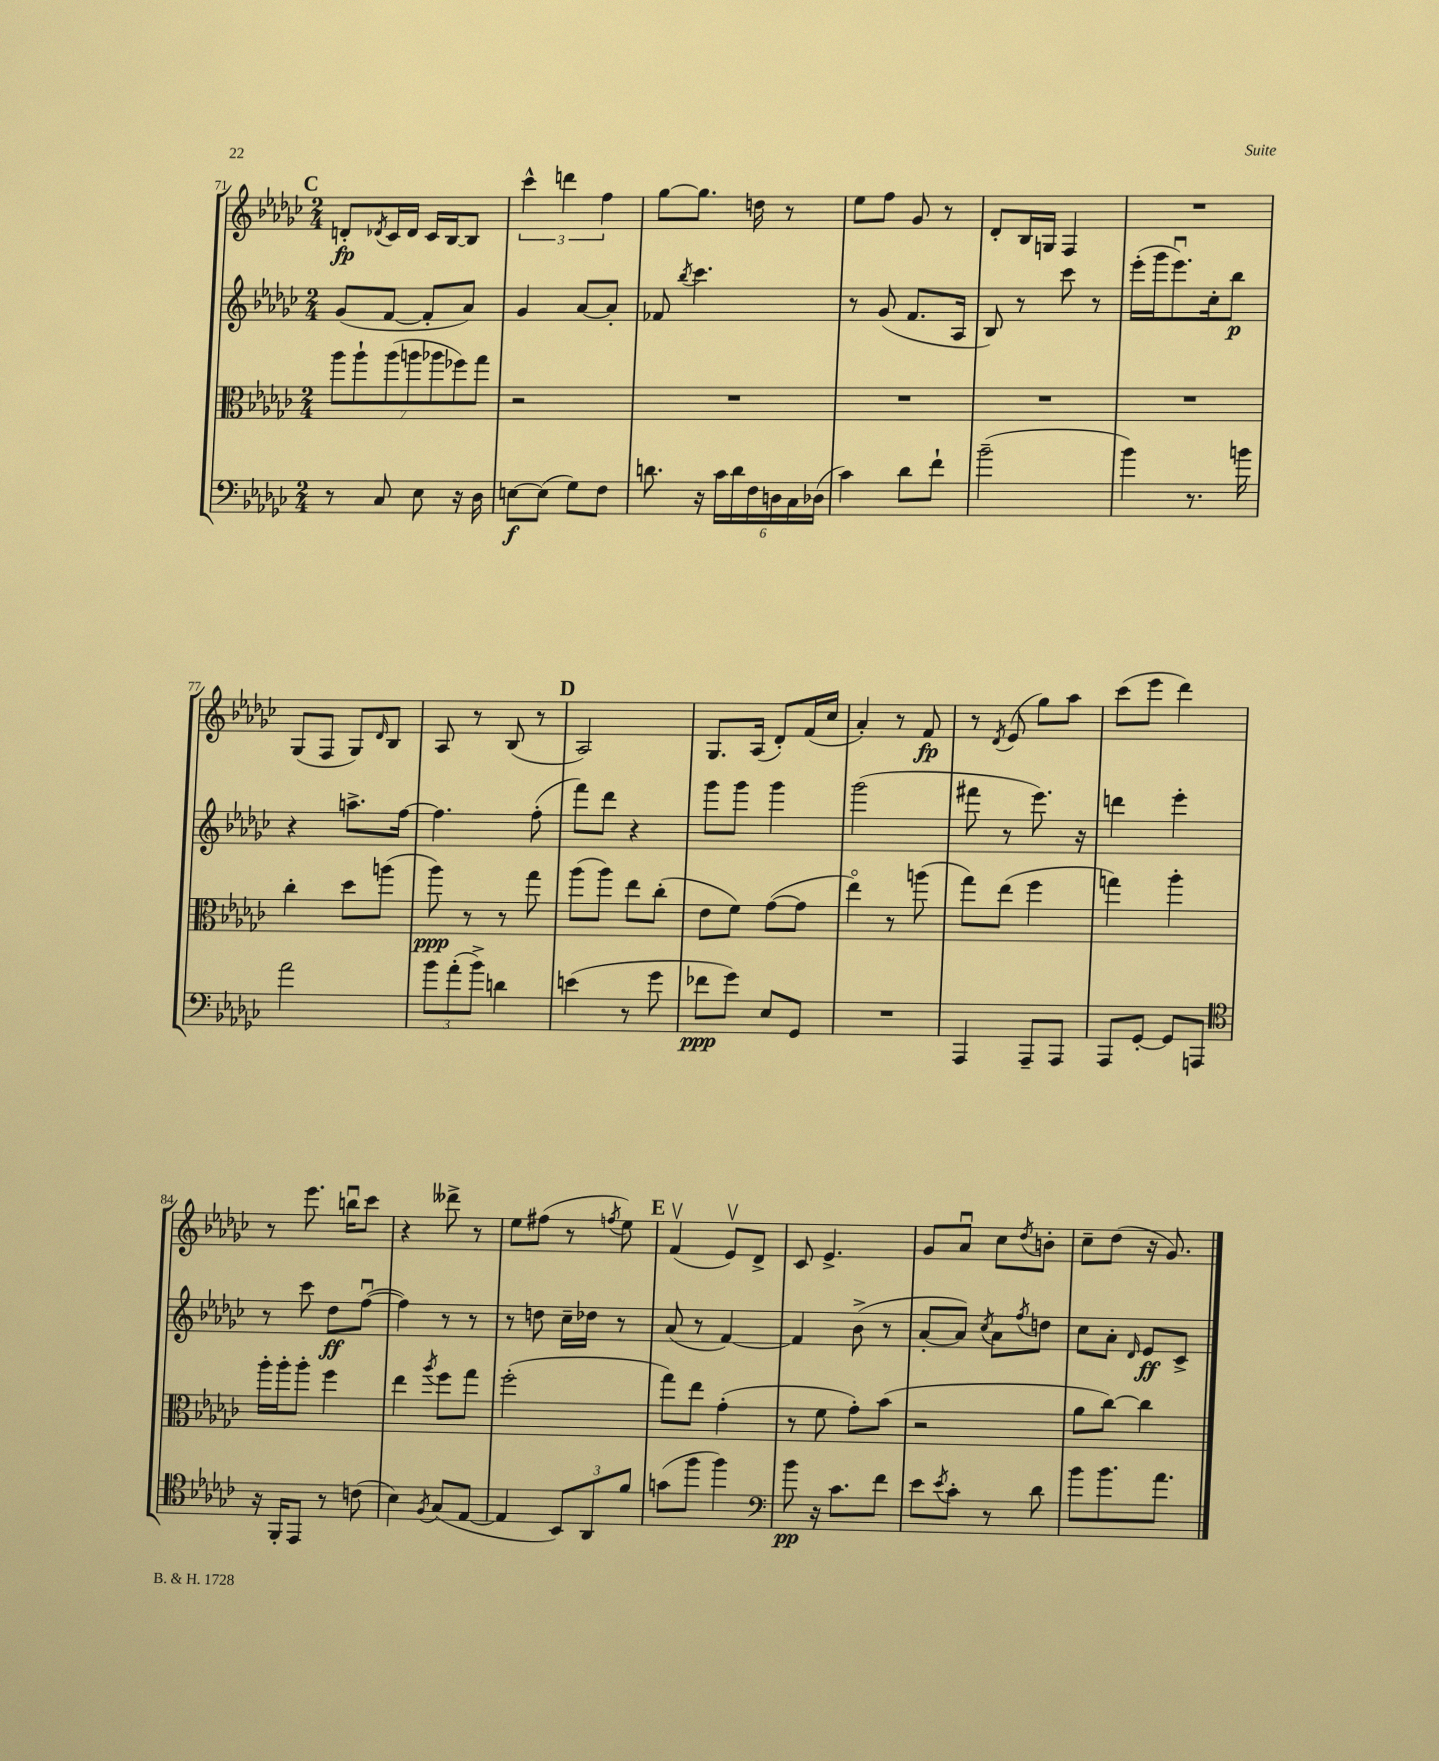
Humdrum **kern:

**kern	**kern	**kern	**kern
*staff4	*staff3	*staff2	*staff1
*clefF4	*clefC3	*clefG2	*clefG2
*k[b-e-a-d-g-c-]	*k[b-e-a-d-g-c-]	*k[b-e-a-d-g-c-]	*k[b-e-a-d-g-c-]
*M2/4	*M2/4	*M2/4	*M2/4
8r	14aa-\L	(8g-/L	8d'/L
.	14aa-`\	.	.
.	.	.	8qd-/
8C-/	.	[8f/J	16c-/L
.	(14aa-\	.	.
.	.	.	16d-/JJ
.	14aa\	.	.
8E-\	.	8f'/]L	16c-/LL
.	14aa-\	.	.
.	.	.	[16B-/J
.	14ff-\)	.	.
16r	.	8a-/J)	8B-/]J
.	14gg-\J	.	.
16D-\	.	.	.
=	=	=	=
[8E\L	2r	4g-/	6ccc-^^\
(8E\]J	.	.	.
.	.	.	6ddd\
8G-\L)	.	[8a-/L	.
.	.	.	6ff\
8F\J	.	8a-'/]J	.
=	=	=	=
8.d\	2r	8f-/	[8gg-\L
.	.	8qbb-/	.
.	.	4.ccc-\	8.gg-\]J
16r	.	.	.
24c-\LL	.	.	.
24d\	.	.	.
.	.	.	16dd\
24F\	.	.	.
24D\	.	.	8r
24C-\	.	.	.
(24D-\JJ	.	.	.
=	=	=	=
4c-\)	2r	8r	8ee-\L
.	.	(8g-/	8ff\J
8d-\L	.	8.f/L	8g-/
8f`\J	.	.	8r
.	.	16A-/Jk	.
=	=	=	=
(2b-~\	2r	8B-/)	8d-'/L
.	.	8r	16B-/L
.	.	.	16G/JJ
.	.	8ccc-\	4F/
.	.	8r	.
=	=	=	=
4b-\)	2r	(16eee-'\LL	2r
.	.	16ggg-\J	.
.	.	8.eee-u\)	.
8.r	.	.	.
.	.	16cc-'\k	.
.	.	8bb-\J	.
16b\	.	.	.
=	=	=	=
2a-\	4cc-'\	4r	(8G-/L
.	.	.	8F/J
.	8dd-\L	8.aa^\L	8G-/L)
.	.	.	16qqd-/
.	(8aa\J	.	8B-/J
.	.	[16ff\Jk	.
=	=	=	=
12b-\L	8aa-\)	4.ff\]	8A-/
(12a-'\	.	.	.
.	8r	.	8r
12b-^\J)	.	.	.
4d\	8r	.	(8B-/
.	8gg-\	(8ff'\	8r
=	=	=	=
(4e\	(8aa-\L	8fff\L)	2A-/)
.	8aa-\J)	8ddd-\J	.
8r	8ee-\L	4r	.
8g-\	(8cc-'\J	.	.
=	=	=	=
8f-\L	8e-\L	8ggg-\L	8.G-/L
8g-\J)	8f\J)	8ggg-\J	.
.	.	.	(16A-/Jk
8E-/L	([8g-\L	4ggg-\	8d-'/L)
8GG-/J	8g-\]J	.	(16f/L
.	.	.	16cc-/JJ
=	=	=	=
2r	4ee-o\)	(2ggg-\	4a-'/)
.	8r	.	8r
.	(8aa\	.	8f/
=	=	=	=
4AAA-/	8gg-\L)	8fff#\	8r
.	.	.	8qd-/
.	(8ee-\J	8r	(8e-/
8AAA-~/L	4ff\	8.eee-\)	8gg-\L)
8AAA-/J	.	.	8aa-\J
.	.	16r	.
=	=	=	=
8AAA-/L	4gg\)	4ddd\	(8ccc-\L
[8GG-'/J	.	.	8eee-\J
8GG-/]L	4aa-'\	4eee-'\	4ddd-\)
8AAA/J	.	.	.
=	=	=	=
*clefC4	*	*	*
16r	16aa-'\LL	8r	8r
16FF'/LK	16aa-'\J	.	.
8EE-/J	8aa-'\J	8ccc-\	8.eee-\
8r	4ff\	8dd-\L	.
.	.	.	16bbu\LK
(8c\	.	([8ffu\J	8ccc-\J
=	=	=	=
4B-\)	4ee-\	4ff\])	4r
8qF/	8qaa-/	.	.
(8G-/L	8ff\L	8r	8ddd--^\
[8E-/J	8gg-\J	8r	8r
=	=	=	=
4E-/]	(2ff'\	8r	8ee-\L
.	.	8dd\	(8ff#\J
12BB-/L)	.	16cc-~\LL	8r
.	.	16dd-\JJ	.
12AA-/	.	.	.
.	.	.	8qff/
.	.	8r	8ee-\)
12f/J	.	.	.
=	=	=	=
(8g\L	8gg-\L)	(8a-/	(4fv/
8ff\J	8ee-\J	8r	.
4ff\)	(4g-'\	[4f/)	8e-v/L)
.	.	.	8d-^/J
=	=	=	=
*clefF4	*	*	*
8b-\	8r	4f/]	8c-/
16r	8f\	.	4.e-^/
8.c-\L	.	.	.
.	8g-'\L)	(8b-^\	.
8f\J	(8b-\J	8r	.
=	=	=	=
8e-\L	2r	[8a-'/L	8g-/L
8qe-/	.	.	.
8c-'\J	.	8a-/]J)	8a-u/J
.	.	8qcc-/	.
8r	.	8a-\L	8cc-\L
.	.	8qff/	8qdd-/
8d-\	.	8dd\J	8b'\J
=	=	=	=
8b-\L	8a-\L	8cc-\L	8cc-~\L
8.b-\	[8cc-\J)	8a-'\J	(8dd-\J
.	.	16qqd-/	.
.	4cc-\]	8e-/L	16r
8.a-\J	.	.	8.g-/)
.	.	8c-^/J	.
==	==	==	==
*-	*-	*-	*-
